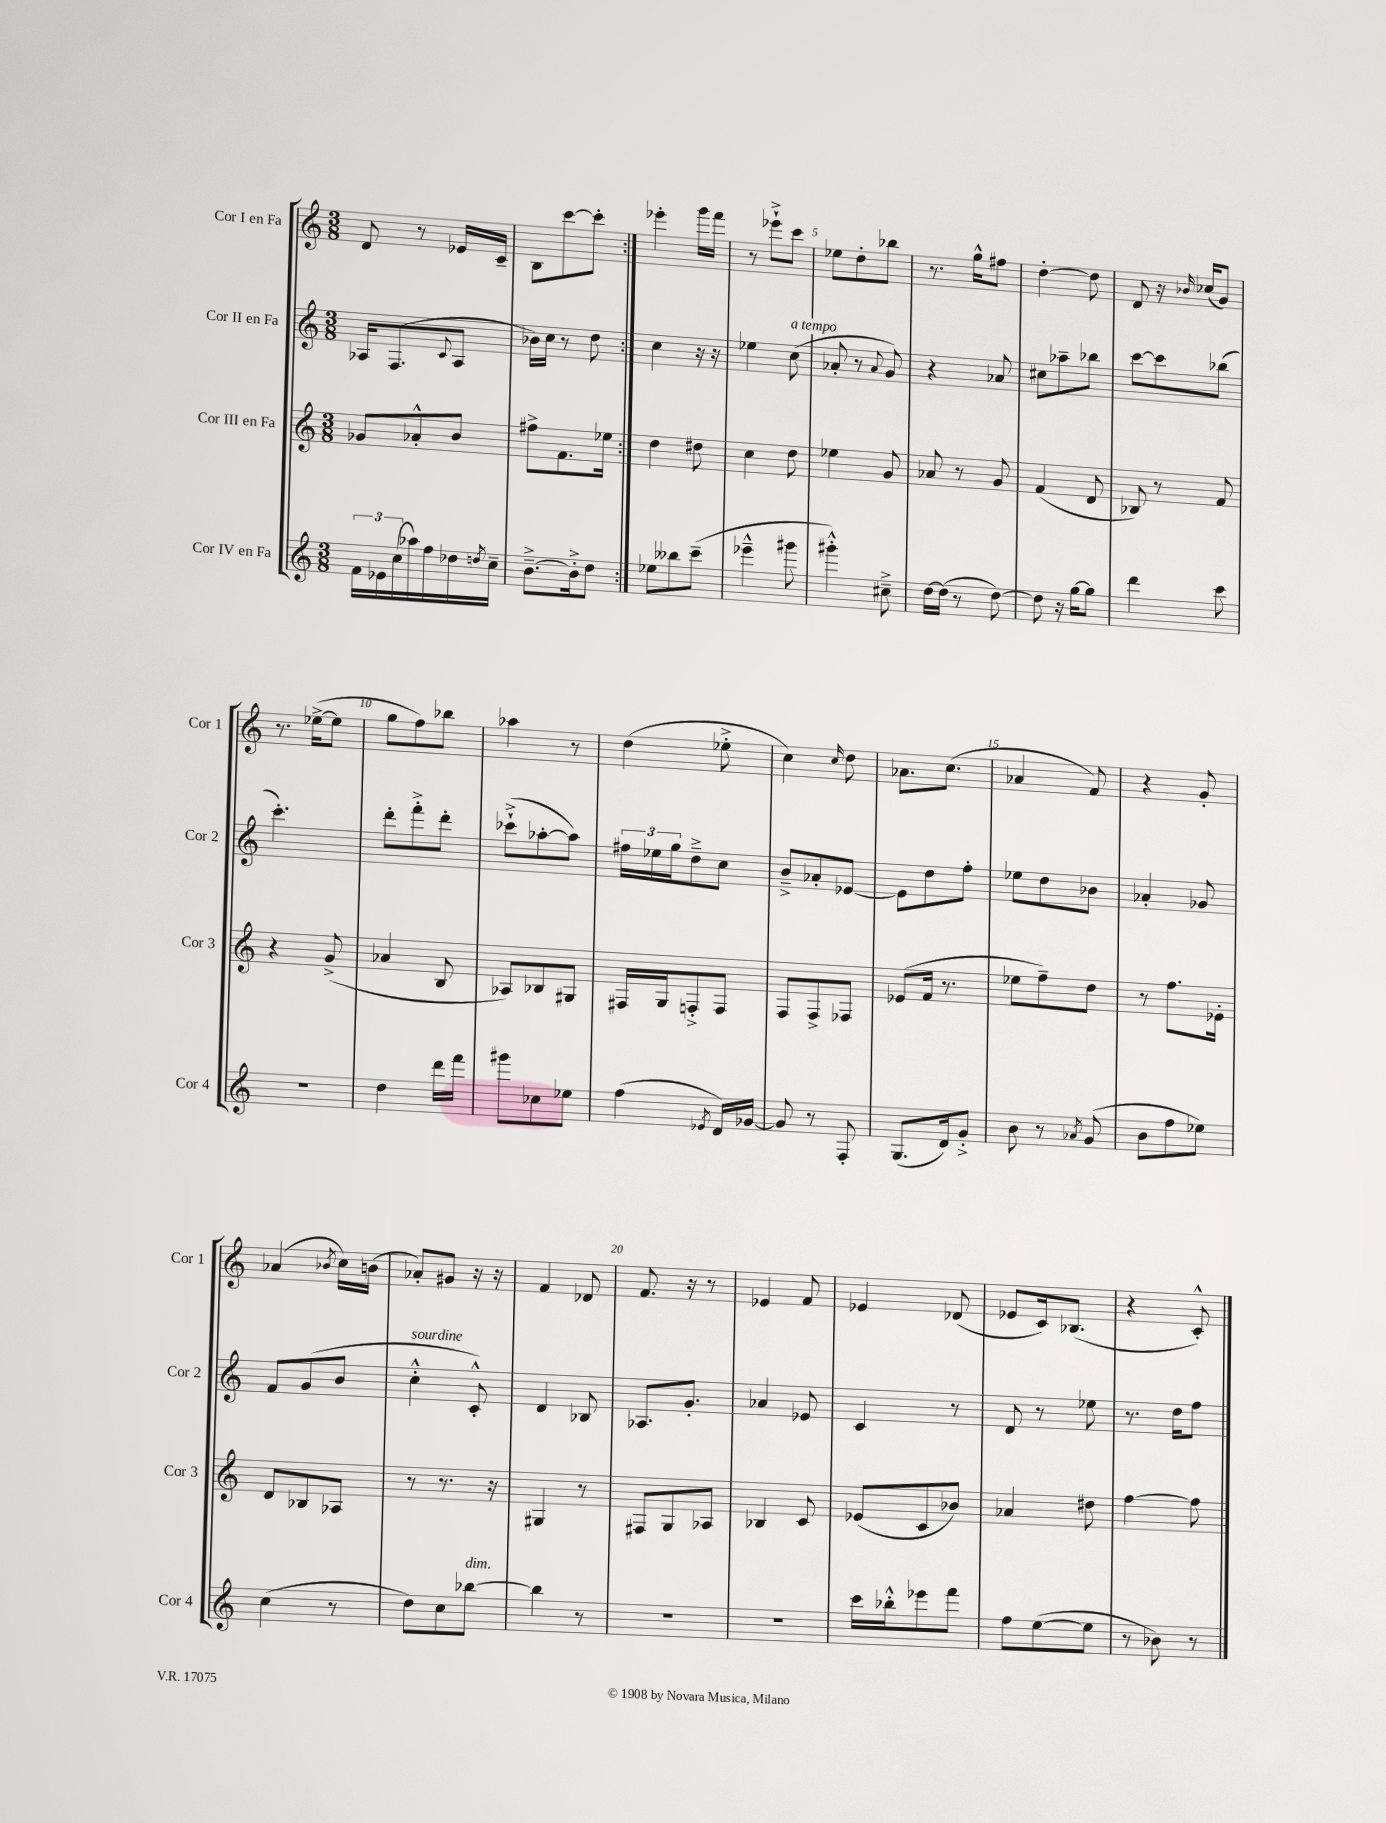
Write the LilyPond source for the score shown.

<<
\new StaffGroup <<
\new Staff = "s0" \with { instrumentName = "Cor I en Fa" shortInstrumentName = "Cor 1" } {
    \clef treble \key c \major \numericTimeSignature \time 3/8
    \repeat volta 2 { d'8 r8 ees'16 c'16-- |
    b8 c'''8~ c'''8-. | }
    ees'''4-. g'''16 f'''16 |
    r8 ees'''8-!-> c'''8 |
    ees''8 d''8-. bes''8 |
    r8. g''16-^ fis''8 |
    d''4~-. d''8 |
    d'8 r16 \grace { bes'16 } ces''16( g'8) |
    r8. ees''16~->( ees''8 |
    g''8 f''8) bes''8 |
    aes''4 r8 |
    d''4( ees''8-.-> |
    c''4) \grace { c''16 } d''8 |
    aes'8. c''8.( |
    aes'4 f'8) |
    r4 g'8-. |
    aes'4( \acciaccatura { bes'8 } c''16) b'16( |
    aes'8-.) gis'8 r16 r16 |
    f'4 des'8 |
    f'8. r16 r8 |
    ees'4 f'8 |
    ees'4 des'8( |
    ees'8 c'16) bes8.( |
    r4 c'8-.-^) \bar "|." |
}
\new Staff = "s1" \with { instrumentName = "Cor II en Fa" shortInstrumentName = "Cor 2" } {
    \clef treble \key c \major \numericTimeSignature \time 3/8
    \repeat volta 2 { aes16 f8.( \appoggiatura { c'8 } aes8 |
    bes'16) c''16 r8 d''8 | }
    c''4 r16 r16 |
    ees''4 c''8^\markup { \italic "a tempo" }( |
    aes'8-. r8 \appoggiatura { aes'8 } g'8) |
    r4 aes'8 |
    cis''8 aes''8-- bes''8 |
    c'''8~ c'''8 bes''8( |
    c'''4.-.) |
    d'''8-. f'''8-.-> d'''8-. |
    ces'''8-!->( aes''8~-. aes''8) |
    \tuplet 3/2 { fis''16 ees''16 g''16 } d''8---> c''8 |
    b'8---> aes'8-. ees'8~ |
    ees'8 d''8 f''8-. |
    ees''8 d''8 bes'8 |
    aes'4-. ges'8 |
    f'8 g'8( b'8 |
    c''4-.-^^\markup { \italic "sourdine" } c'8-.-^) |
    d'4 bes8 |
    aes8. g'8.-. |
    aes'4 ees'8 |
    c'4 r8 |
    d'8 r8 ees''8 |
    r8. d''16 f''8 \bar "|." |
}
\new Staff = "s2" \with { instrumentName = "Cor III en Fa" shortInstrumentName = "Cor 3" } {
    \clef treble \key c \major \numericTimeSignature \time 3/8
    \repeat volta 2 { ges'8 aes'8-.-^ b'8 |
    fis''8-> f'8. ees''16 | }
    d''4 dis''8 |
    c''4 d''8 |
    ees''4 g'8 |
    aes'8 r8 g'8 |
    f'4( d'8 |
    bes8) r8 f'8 |
    r4 g'8->( |
    aes'4 b8 |
    aes8) bes8 gis8 |
    fis16 g16 f8-.-> f8 |
    f8 f8-> fes8 |
    ees'8( f'16 r8. |
    ees''8 f''8--) d''8 |
    r8 f''8. ees'16-. |
    d'8 bes8 aes8 |
    r8 r8. r16 |
    gis4 r8 |
    fis8 g8 aes8 |
    bes4 c'8 |
    ees'8( c'8 bes'8) |
    aes'4 dis''8 |
    f''4~ f''8 \bar "|." |
}
\new Staff = "s3" \with { instrumentName = "Cor IV en Fa" shortInstrumentName = "Cor 4" } {
    \clef treble \key c \major \numericTimeSignature \time 3/8
    \repeat volta 2 { \tuplet 3/2 { f'16 ees'16 c''16( } aes''16) f''16 des''16 \acciaccatura { d''8 } c''16-- |
    b'8.~---> b'16-.-> d''8 | }
    ees''8 beses''8 c'''8--( |
    ees'''4---^ gis'''8 |
    gis'''4-.-^) cis''8---> |
    d''16~ d''16( r8 d''8~) |
    d''8 r16 g''16~ g''8 |
    d'''4 c'''8 |
    R4. |
    d''4 d'''16 f'''16 |
    gis'''8 ces''8 ees''8 |
    f''4( \acciaccatura { ees'8 } d'16) ges'16~ |
    ges'8 r8 f8-. |
    g8.( d'16) g'8-.-> |
    b'8 r8 \acciaccatura { aes'8 } g'8( |
    b'8 f''8 ees''8) |
    c''4( r8 |
    d''8) c''8 bes''8~^\markup { \italic "dim." } |
    bes''4 r8 |
    R4. |
    R4. |
    c'''16 bes''16-.-^ ees'''8 f'''8 |
    f''8 e''8~( e''8 |
    r8 bes'8) r8 \bar "|." |
}
>>
>>
\layout { \context { \Score \override BarNumber.break-visibility = ##(#f #t #t) barNumberVisibility = #(every-nth-bar-number-visible 5) } }
